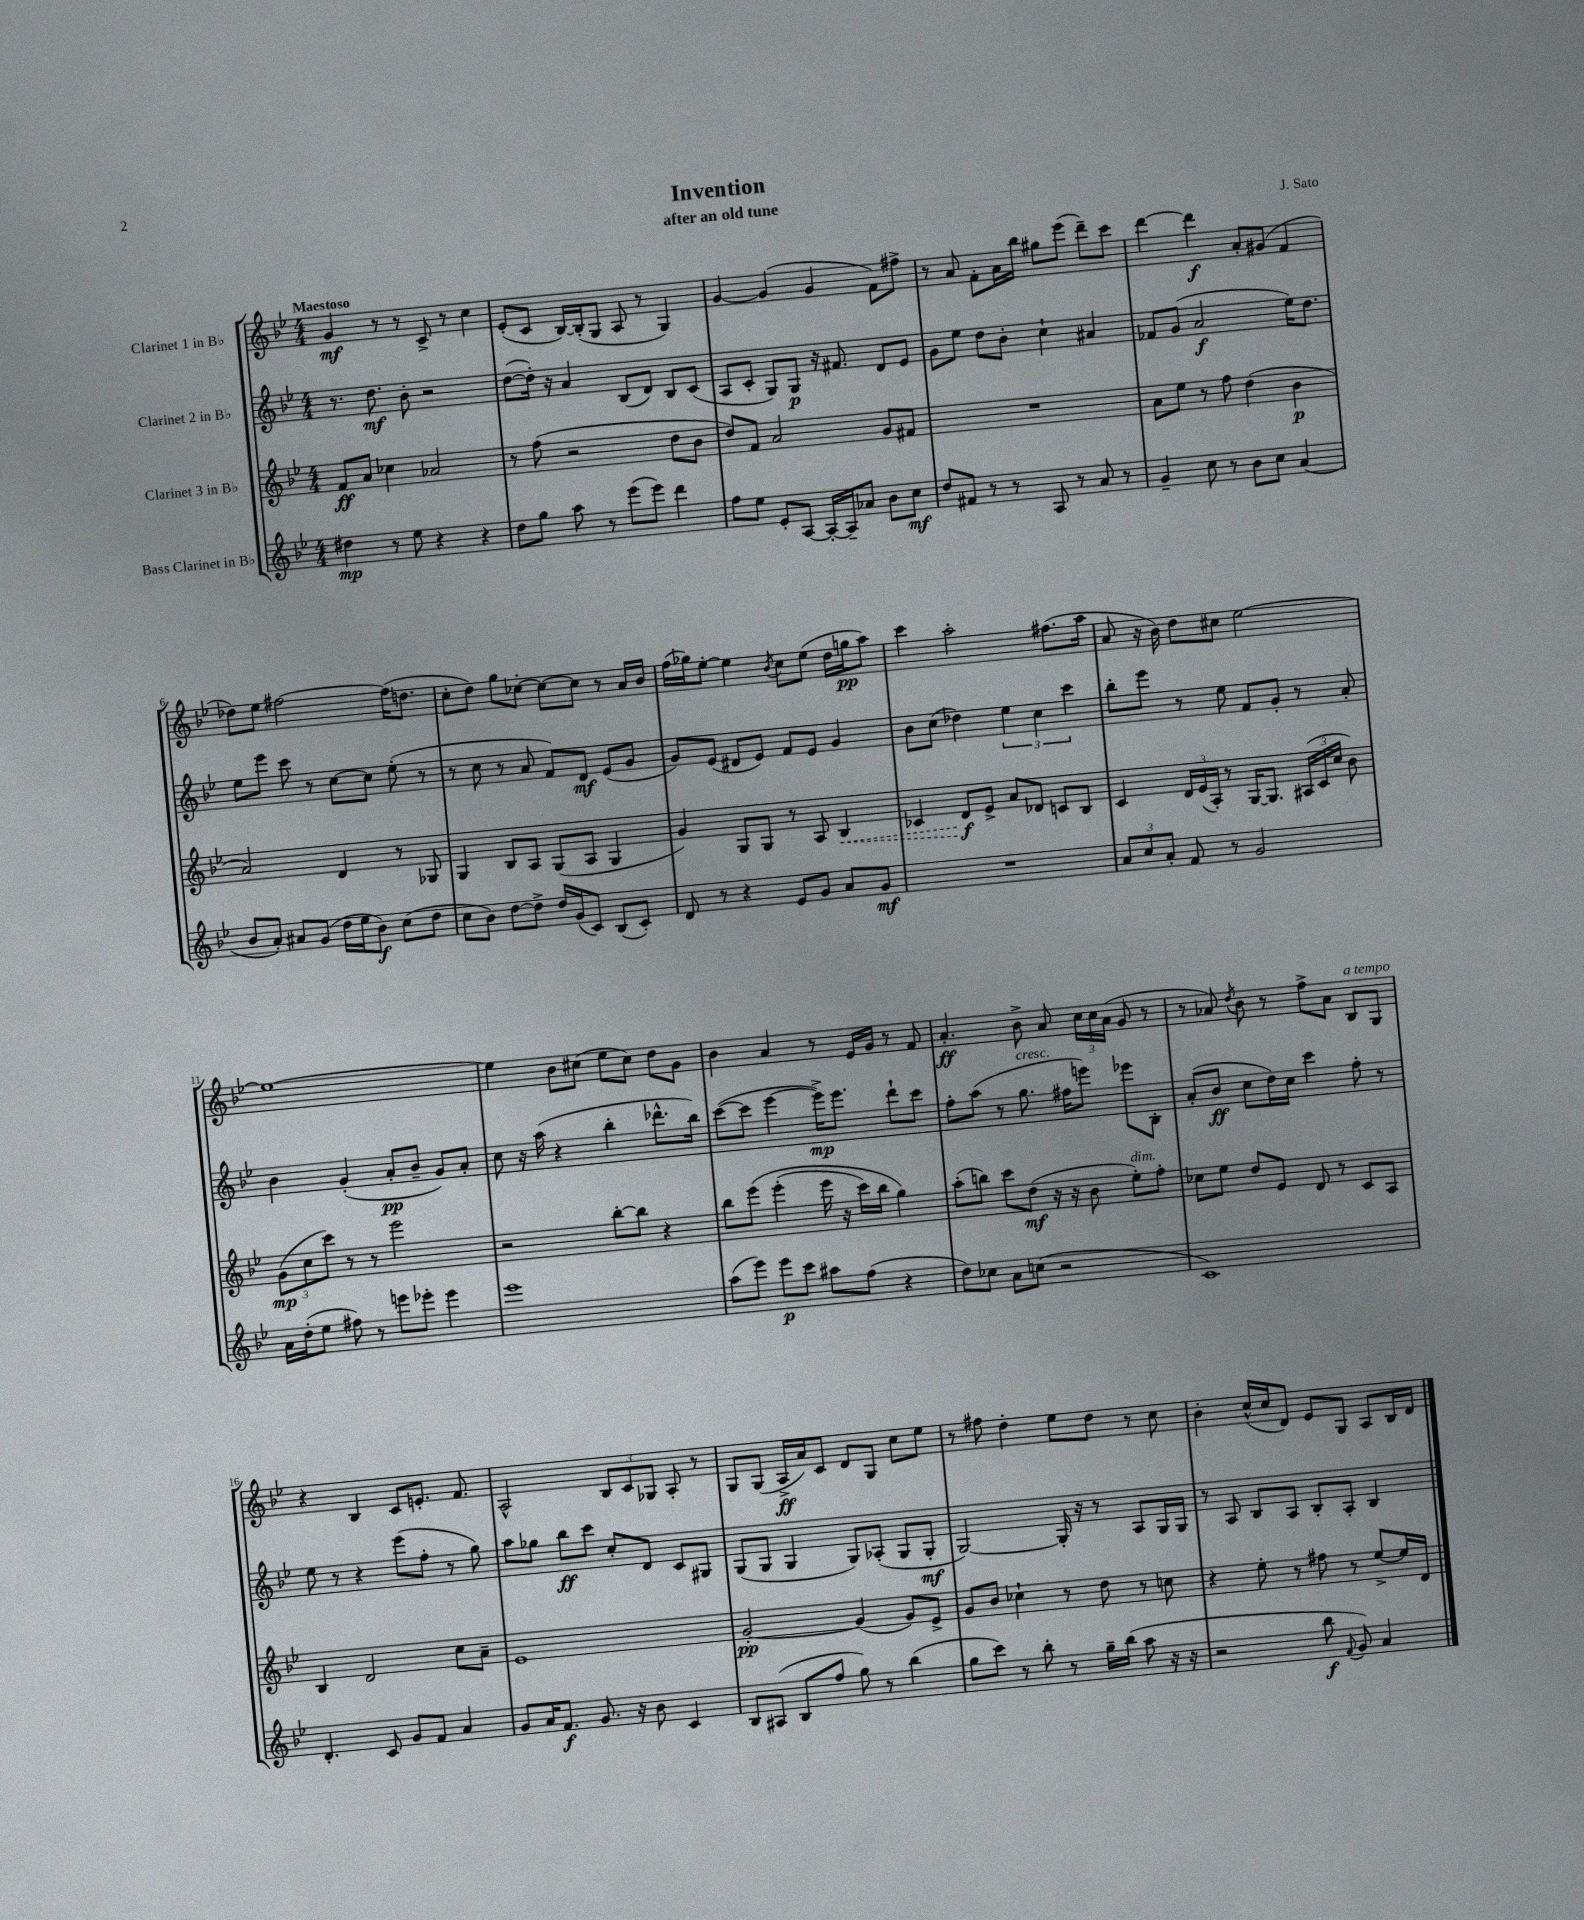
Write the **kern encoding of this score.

**kern	**kern	**kern	**kern
*staff4	*staff3	*staff2	*staff1
*clefG2	*clefG2	*clefG2	*clefG2
*k[b-e-]	*k[b-e-]	*k[b-e-]	*k[b-e-]
*M4/4	*M4/4	*M4/4	*M4/4
4dd#\	8f/L	8.r	4g/
.	8a/J	.	.
.	.	8.dd\	.
8r	4cc-\	.	8r
8ee-\	.	8b-'\	8r
4r	2a-/	2r	8c^/
.	.	.	8r
4r	.	.	4cc\
=	=	=	=
8dd\L	8r	([8dd\L	(8e-'/L
8gg\J	(8ff\	16dd'\]Jk)	8c/J
.	.	16r	.
8aa\	2r	4a/	[16B-/LL)
.	.	.	(16B-'/]J
8r	.	.	8G/J
(8eee-\L	.	(8B-/L	8A/
8eee-\J)	.	8d/J)	8r
4ddd\	8dd\L	8B-/L	4G/)
.	8b-\J	(8c/J	.
=	=	=	=
8ff\L	8dd/L)	8A/L	[4g/
8ee-\J	8f/J	8c'/J	.
8e-'/L	2a/	8G/L)	(4g/]
[8A/J	.	8G/J	.
16A'/_LL	.	16r	4g/
16A~/]J	.	8.f#/	.
8a-/J	.	.	.
8b-\L	8g/L	8d/L	8f\L)
8cc\J	8f#/J	8e-/J	8ff#^\J
=	=	=	=
8dd/L	1r	8g\L	8r
8f#/J	.	8ee-\J	8a/
8r	.	8dd\L	8f'\L
8r	.	8b-'\J	16a\L
.	.	.	16bb-\JJ
8A/	.	4cc`\	8gg#\L
8r	.	.	(8eee-\J
8a/	.	4a#/	8ddd~\L)
8r	.	.	8ccc\J
=	=	=	=
4g~/	8a\L	8f-/L	[4ddd\
.	8ee-\J	(8g/J	.
8cc\	8r	2a/	4ddd\]
8r	8ff\	.	.
8b-\L	(4dd\	.	8a'/L
8cc\J	.	.	(8g#/J
(4a/	4b-\	16ee-\LK)	4f/
.	.	8.dd\J	.
=	=	=	=
8b-/L	2a/)	8ee-\L	8dd-\L)
8a'/J)	.	8eee-\J	8ee-\J
8a#/L	.	8ccc\	[2ff#\
(8g/J	.	8r	.
16dd\LL	4d/	[8cc\L	.
16ee-\J	.	.	.
8b-\J)	.	8cc\]J	.
(8cc\L	8r	(8ee-'\	(16ff#\]LK
.	.	.	8.dd\J
8dd\J	8G-/	8r	.
=	=	=	=
8cc\L	4G/	8r	8cc'\L
8b-\J)	.	8cc\	8dd\J)
[8dd\L	8B-/L	8r	8gg\L
8dd^\]J	8A/J	8a/	[8cc-'\J
16dd/LL	(8G/L	8f/L)	8cc-\_L
(16g/J	.	.	.
8c/J)	8A/J	8d/J	8cc-\]J
(8B-/L	4G/	(8e-/L	8r
8c'/J)	.	8g/J	16a/LL
.	.	.	16b-/JJ
=	=	=	=
8d/	4g/)	8g/L)	(16ff\LL
.	.	.	16gg-\J)
8r	.	(8e-/J	[8ee-'\J
4r	8G/L	8d#/L	4ee-\]
.	8G/J	8e-/J)	.
.	.	.	8qb-/
8e-/L	8r	8f/L	8cc\L
8g/J	8A/	8e-/J	(8ee-\J
8a/L	4B-/	4g/	16dd\LL
.	.	.	16gg\J
8g/J	.	.	8aa\J)
=	=	=	=
1r	4c-/	8b-\L	4ccc\
.	.	(8cc\J	.
.	8d/L	4dd-\)	2aa'\
.	8e-^/J	.	.
.	8a/L	6ee-\	.
.	8d-/J	.	.
.	.	6cc\	.
.	8c/L	.	(8.ff#\L
.	.	6ccc\	.
.	8B-/J	.	.
.	.	.	16aa\Jk
=	=	=	=
12a/L	4c/	8bb-'\L	8a/
12cc/	.	.	.
.	.	8eee-\J	16r
12a'/J	.	.	.
.	.	.	16b-\)
8f/	24d/LL	8r	8dd\L
.	(24e-/	.	.
.	24A'/JJ)	.	.
8r	8r	8ee-\	8cc#\J
2g/	[16G/LK	8f/L	[2ee-\
.	8.G/]J	.	.
.	.	8g'/J	.
.	(24A#/LL	8r	.
.	24c/	.	.
.	24cc/JJ	.	.
.	8b-\)	8a'/	.
=	=	=	=
16a\LL	(12g\L	4b-\	1ee-_
(16dd'\J	.	.	.
.	12cc\	.	.
8ee-\J	.	.	.
.	12ccc\J)	.	.
8ff#\)	8r	(4g'/	.
8r	8r	.	.
8eee\L	2eee-\	8a'/L	.
8eee-'\J	.	8b-~/J	.
4eee-\	.	8g/L)	.
.	.	8a'/J	.
=	=	=	=
1eee-	2r	8cc\	4ee-\]
.	.	16r	.
.	.	(16aa\	.
.	.	4r	8b-\L
.	.	.	(8cc#\J
.	[8bb-'\L	4bb-'\	8ee-\L
.	8bb-\]J	.	8cc#\J)
.	4r	8.ddd-^^\L	8dd\L
.	.	.	8g\J
.	.	16bb-\Jk)	.
=	=	=	=
(8aa\L	8bb-\L	([8ccc\L	4b-\
8eee-\J)	&(8eee-\J	8ccc\]J	.
8eee-\L	(4eee-'\	[4eee-\	4a/
8ccc\J	.	.	.
8aa#\L	16eee-\	16eee-^\]LK)	8r
.	16r	8.eee-\J	.
(8ff\J	16ccc\LL)	.	16e-/LL
.	16bb-\JJ	.	16g/JJ
4r	4gg\&)	8ddd`\L	8r
.	.	8ccc\J	8f/
=	=	=	=
8dd\L)	(8aa'\L	8ff'\L	4.a'/
8cc-\J	8bb\J)	(8aa\J	.
8a\L	8ccc\L	8r	.
(8cc\J	(8dd\J	8.gg\	8b-^\
2r	16r	.	8a/
.	16r	16ff#\LK	.
.	8b-\	8eee\J)	24cc\LL
.	.	.	24cc\
.	.	.	(24a\JJ
.	8ee-'\L)	8eee-\L	8g/
.	8ff'\J	8B-'\J	8r
=	=	=	=
1c)	8cc-\L	(8a'/L	8r
.	8ee-\J	8b-/J	8a-/)
.	.	.	8qdd/
.	8dd/L	8cc\L	8b-\
.	8e-/J	16dd\L)	8r
.	.	16cc\JJ	.
.	8d/	4ccc\	8ff^\L
.	8r	.	8a-\J
.	8c/L	8ff'\	8B-/L
.	8A/J	8r	8G/J
=	=	=	=
4.d'/	4B-/	8ee-\	4r
.	.	8r	.
.	2d/	4r	4B-/
8c/	.	.	.
8g/L	.	(8eee-\L	8c/L
8f/J	.	8ff'\J	8.e'/J
4a/	8cc\L	8r	.
.	.	.	8.f/
.	8a~\J	8gg\)	.
=	=	=	=
8g/L	1e-	8aa\L	2A^^/
16a/K	.	8gg-\J	.
8.f/J	.	.	.
.	.	8bb-\L	.
8.g/	.	8ccc\J	.
.	.	8cc'/L	12B-/L
16r	.	.	.
.	.	.	12c/
8b-\	.	8d/J	.
.	.	.	12G-/J
4c/	.	8c/L	8A'/
.	.	8G#/J	8r
=	=	=	=
8B-/L	[2g'/	(8G/L	8G/L
(8A#/J	.	8G/J	(8G/J
8B-/L	.	4G/	16A^/LL
.	.	.	16a/J)
8ff/J	.	.	8c/J
8gg\)	(4g/]	8G/L)	8d/L
8r	.	(8A-'/J	8G/J
(4bb-\	8g/L)	8G/L	8cc\L
.	8e-^/J	8G'/J	8ee-\J
=	=	=	=
8gg\L	8g/L	[2G/)	8r
8ccc\J)	8b-/J	.	8ff#\
8r	4cc-`\	.	4dd'\
8bb-'\	.	.	.
8r	8r	16G'/]	8ee-\L
.	.	16r	.
16gg~\LL	8dd\	8r	8dd\J
(16bb-\JJ	.	.	.
8aa\	8r	8A/L	8r
16r	8cc\	16G/L	8cc\
16r	.	16G/JJ	.
=	=	=	=
2r	4r	8r	4b-'\
.	.	8A/	.
.	8ee-'\	8B-/L	(16cc^^/LL
.	.	.	16cc/J
.	8r	8A/J	8d/J)
8bb-\	8ff#\	8B-'/L	8e-/L
8qqf/	.	.	.
8g/)	8r	8A'/J	8G/J
4a/	[8ee-^/L	4B-/	8A/L
.	16ee-/]L	.	16B-/L
.	16d/JJ	.	16d/JJ
==	==	==	==
*-	*-	*-	*-
